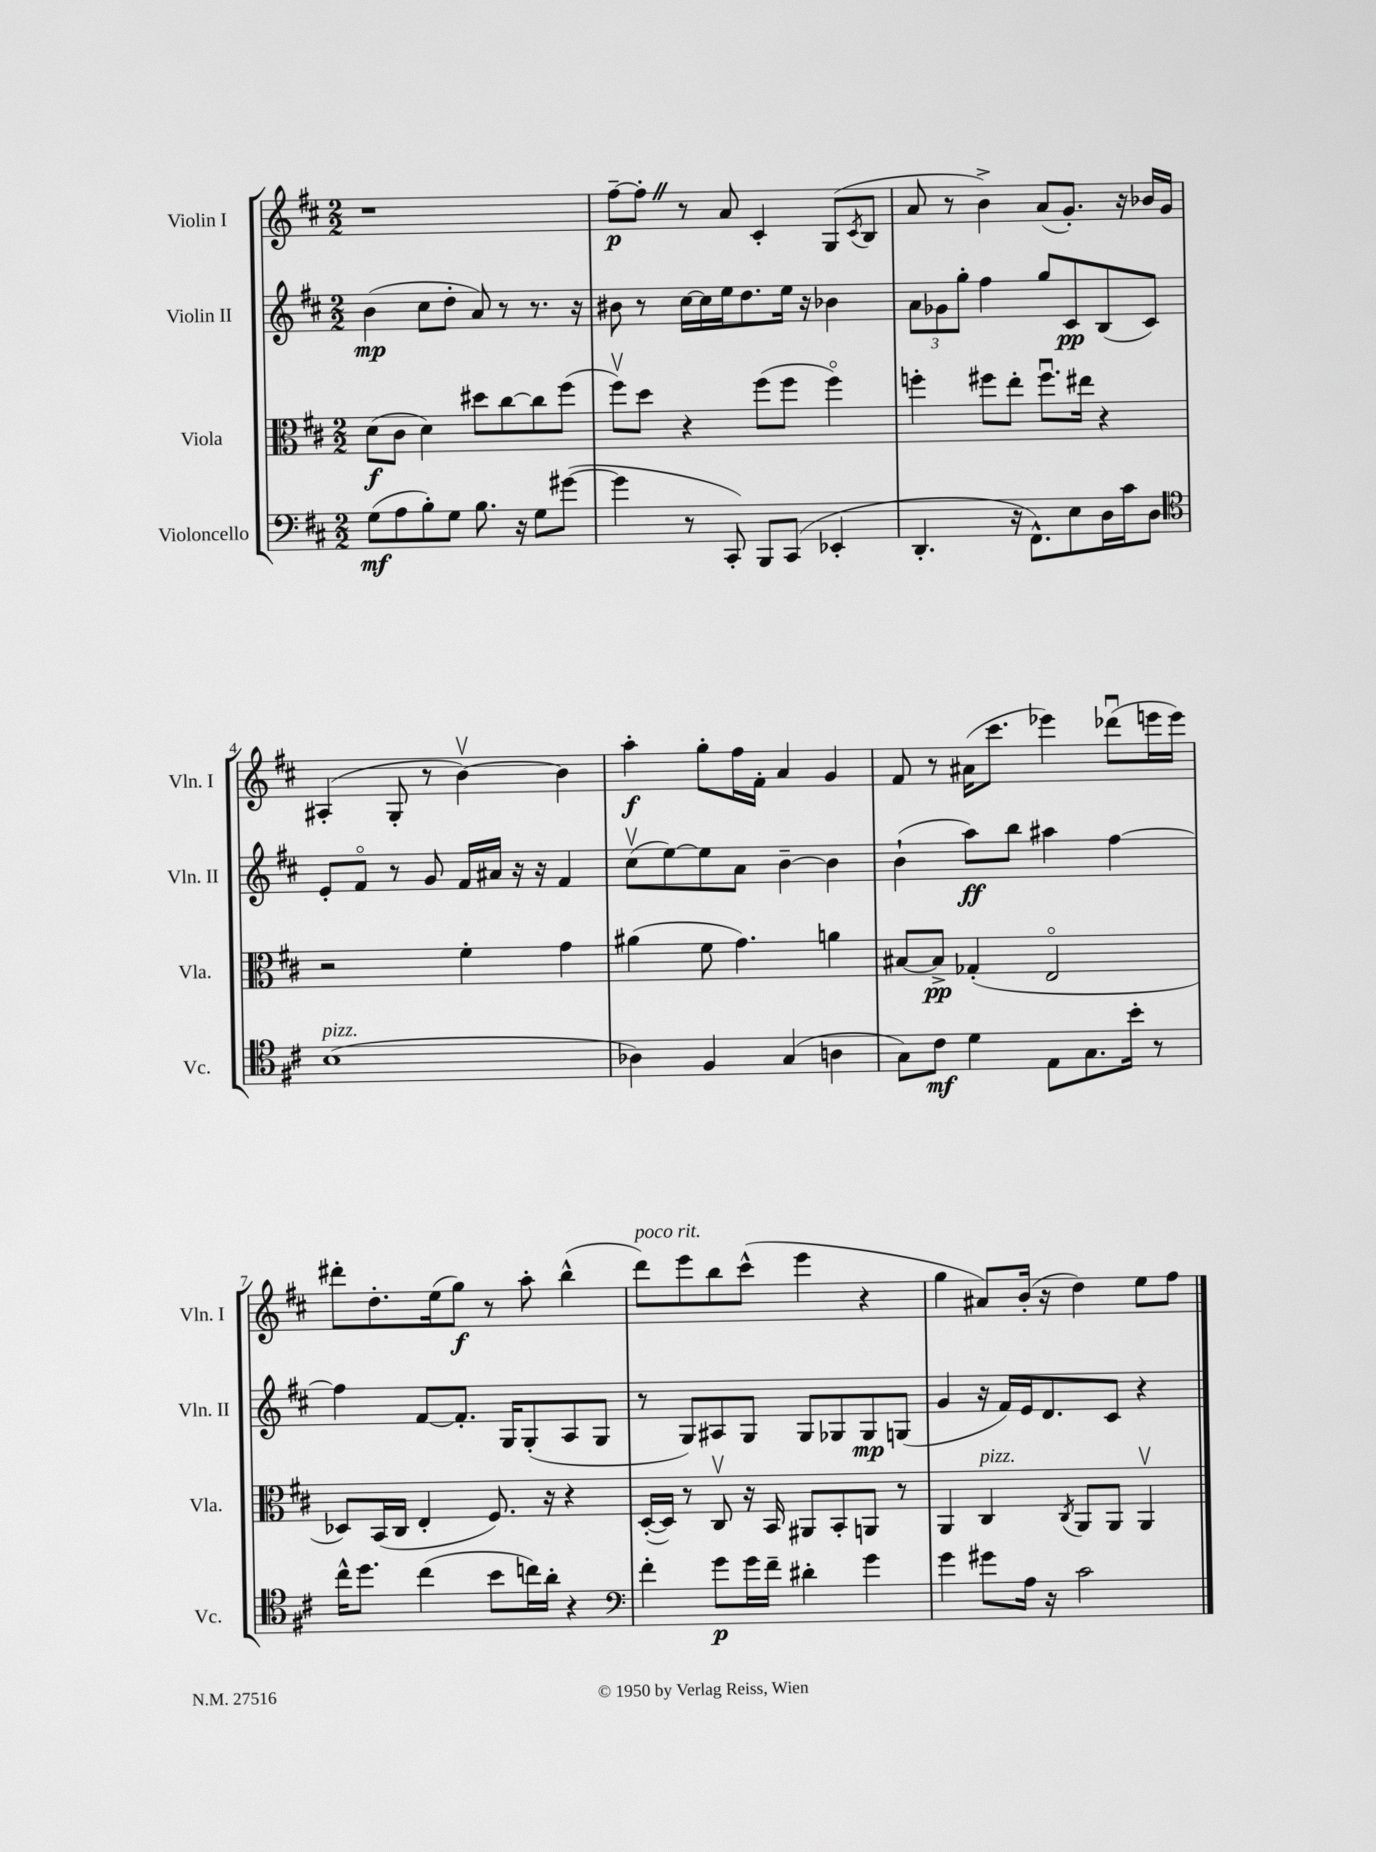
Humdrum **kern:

**kern	**kern	**kern	**kern
*staff4	*staff3	*staff2	*staff1
*clefF4	*clefC3	*clefG2	*clefG2
*k[f#c#]	*k[f#c#]	*k[f#c#]	*k[f#c#]
*M2/2	*M2/2	*M2/2	*M2/2
(8G	(8d	(4b	1r
8A	8c#	.	.
8B')	4d)	8cc#	.
8G	.	8dd'	.
8.B	8dd#	8a)	.
.	[8cc#	8r	.
16r	.	.	.
8G	8cc#]	8.r	.
([8g#	(8ff#	.	.
.	.	16r	.
=	=	=	=
4g#]	8ff#v)	8b#	[8ff#~
.	8dd	8r	8ff#']
8r	4r	[16cc#	8r
.	.	16cc#]	.
8CC#')	.	16ee	8a
.	.	8.dd	.
8BBB	(8ff#	.	4c#'
(8CC#	8ff#	16ee	.
.	.	16r	.
4EE-'	4ff#o)	4b-	(8G
.	.	.	8qc#
.	.	.	8B
=	=	=	=
4.DD'	4ff'	12a	8a
.	.	12g-	.
.	.	.	8r
.	.	12gg'	.
.	8ff#	4ff#	4b^)
16r	8ee'	.	.
8.FF#^^)	.	.	.
.	8.ff#u	8gg	(8a
8E	.	8c#	8.g')
.	16ee#	.	.
16D	4r	(8B	.
16c#	.	.	16r
8D	.	8c#)	16b-
.	.	.	16g
=	=	=	=
*clefC4	*	*	*
(1B	2r	8e'	(4A#'
.	.	8f#o	.
.	.	8r	8G'
.	.	8g	8r
.	4f#'	16f#	[4bv)
.	.	16a#	.
.	.	16r	.
.	.	16r	.
.	4g	4f#	4b]
=	=	=	=
4A-)	(4a#	(8cc#v	4aa'
.	.	[8ee)	.
4F#	8f#	8ee]	8gg'
.	4.g)	8a	16ff#
.	.	.	16f#'
(4G	.	[4b~	4a
4A	4a	4b]	4g
=	=	=	=
8G)	[8B#	(4b`	8f#
8c#	8B#^]	.	8r
4d	(4G-'	8aa)	(16a#
.	.	.	8.ccc#
.	.	8bb	.
8E	2Eo	4aa#	4eee-)
8.G	.	.	.
.	.	[4ff#	(8ddd-u
16b'	.	.	.
8r	.	.	16eee
.	.	.	16eee)
=	=	=	=
16cc#^^	8D-)	4ff#]	8ddd#'
8.dd	.	.	.
.	(16BB	.	8.dd'
.	16C#	.	.
(4cc#	4E'	[8f#	.
.	.	.	(16ee
.	.	8.f#']	8gg)
8b	8.F#)	.	8r
.	.	16G	.
16cc)	.	(8G'	8aa'
16a'	16r	.	.
4r	4r	8A	(4bb^^
.	.	8G	.
=	=	=	=
*clefF4	*	*	*
4f#'	([16D'	8r	8ddd)
.	16D])	.	.
.	8r	8G)	8eee
8g	8C#v	8A#	8bb
16g	16r	8G	(8ccc#^^
16f#~	16BB	.	.
4d#'	8AA#	8G	4eee
.	8BB'	8G-	.
4g	8AA	8G-	4r
.	8r	(8G	.
=	=	=	=
4g	4AA	4g	4gg
8g#	4C#	16r	8a#)
.	.	16f#)	.
16A	.	16e	(16b'
16r	.	8.d	16r
.	8qC#	.	.
2c#	8AA	.	4dd)
.	8AA	8c#	.
.	4AAv	4r	8ee
.	.	.	8ff#
==	==	==	==
*-	*-	*-	*-
